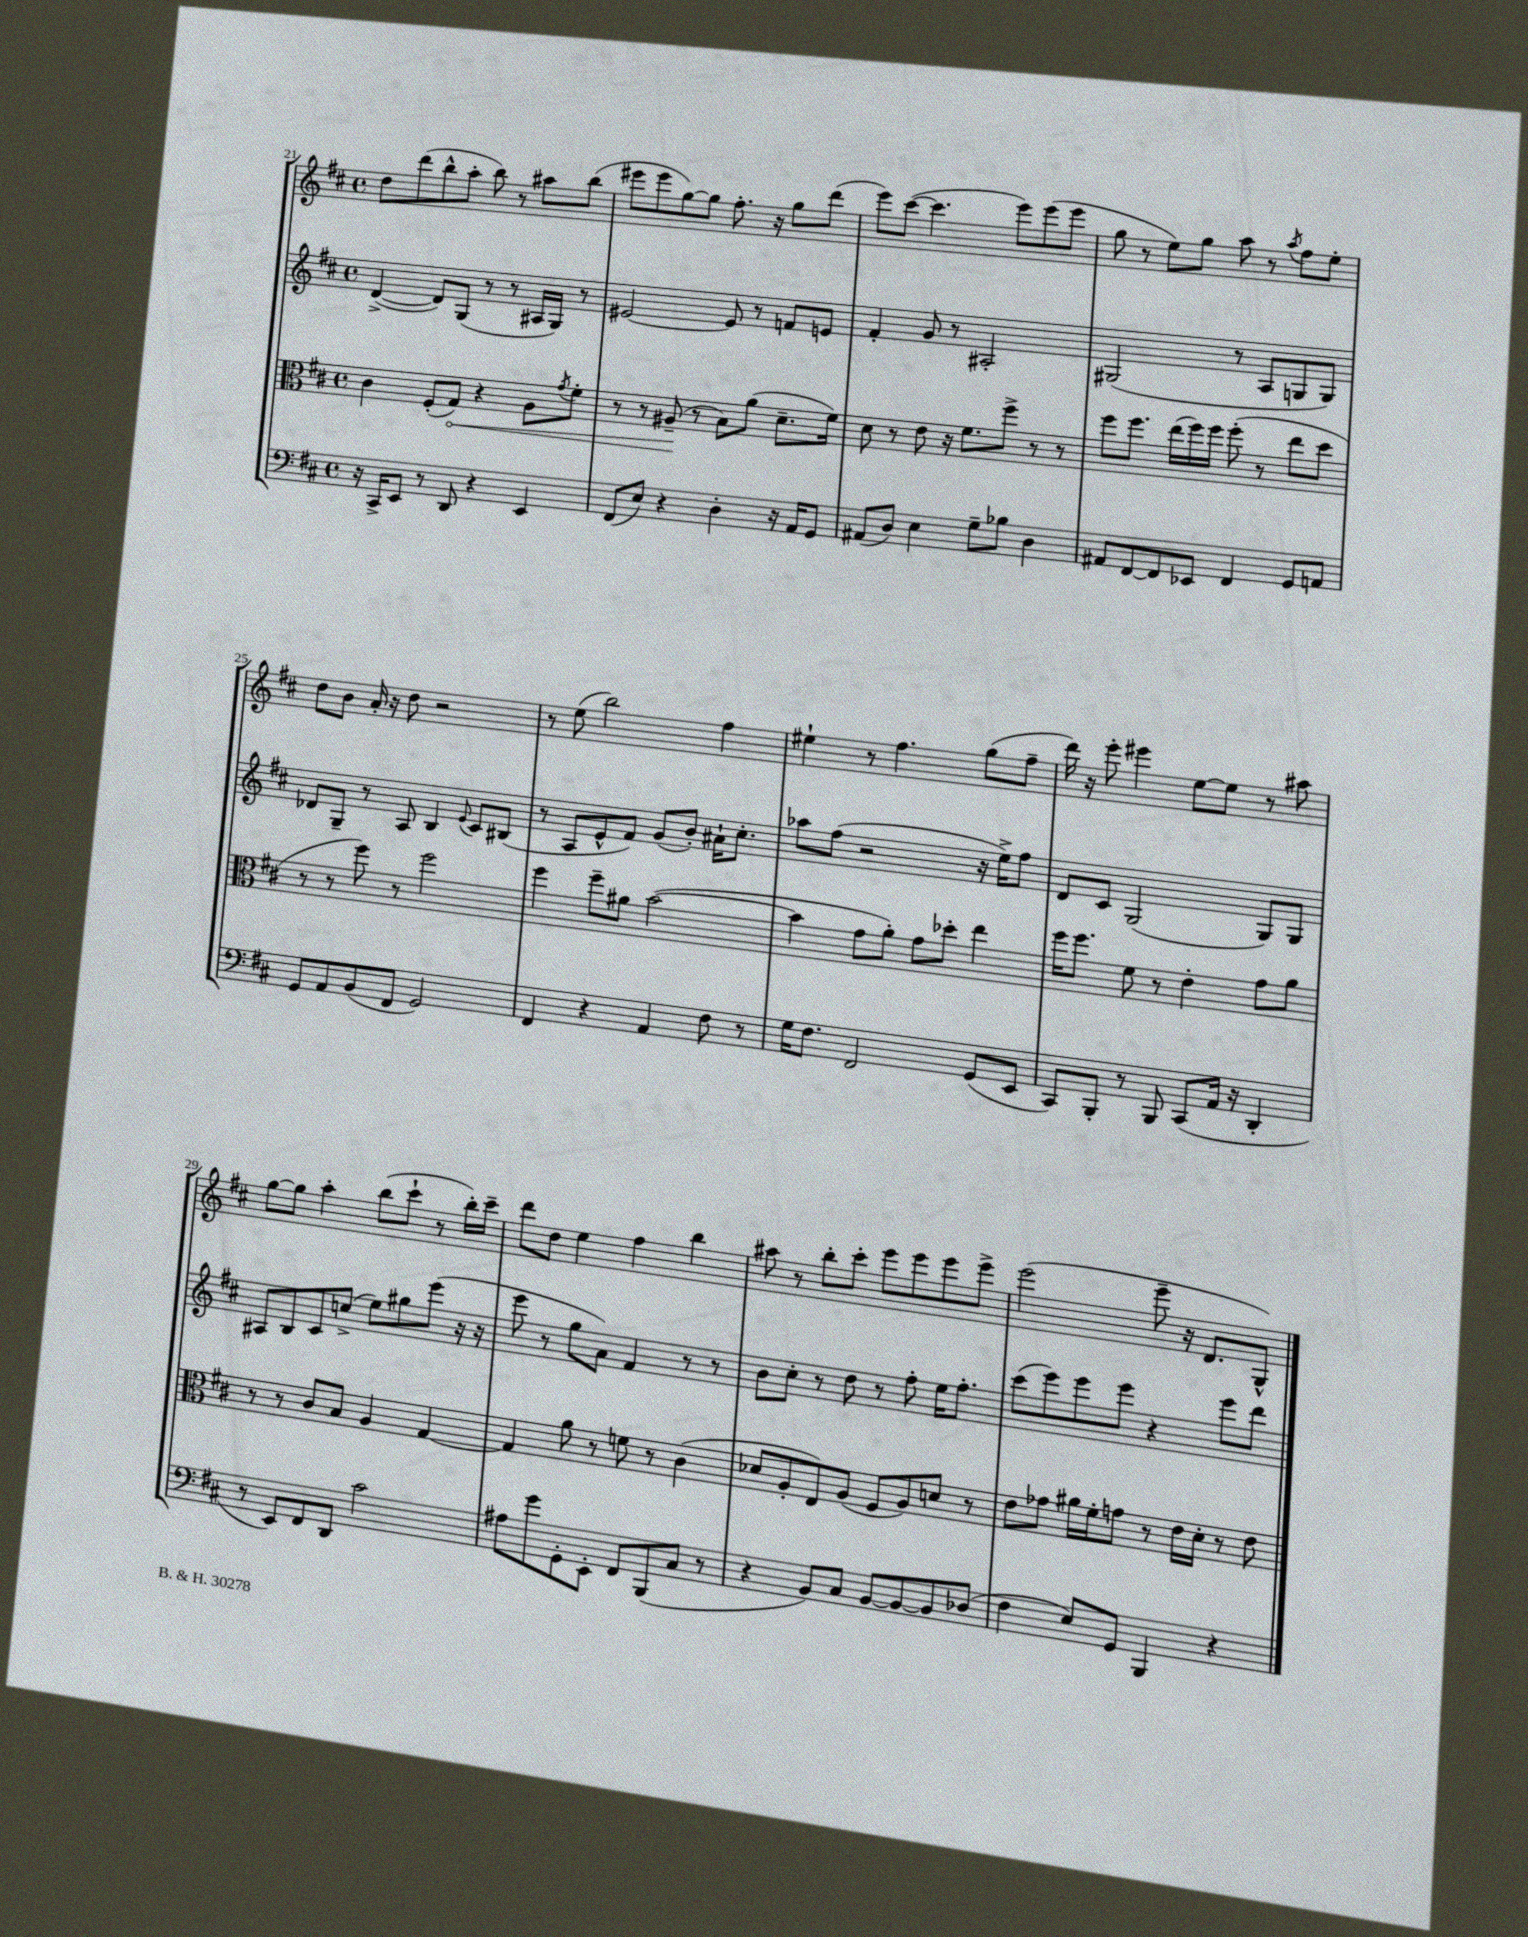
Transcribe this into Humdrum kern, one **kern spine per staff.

**kern	**kern	**kern	**kern
*staff4	*staff3	*staff2	*staff1
*clefF4	*clefC3	*clefG2	*clefG2
*k[f#c#]	*k[f#c#]	*k[f#c#]	*k[f#c#]
*M4/4	*M4/4	*M4/4	*M4/4
*met(c)	*met(c)	*met(c)	*met(c)
16r	4c#	([4d^	8dd
16CC#^	.	.	.
8EE	.	.	(8ddd
8r	(8F#'	8d])	8bb^^
8DD	8G)	(8G	8aa'
4r	4r	8r	8bb)
.	.	8r	8r
4EE	8A	16A#	8aa#
.	.	16G)	.
.	8qg	.	.
.	8f#'	8r	(8bb
=	=	=	=
(8FF#	8r	[2e#	8eee#
8E)	8r	.	8eee#
4r	(8A#~	.	[8gg)
.	8r	.	8gg]
4D'	8B)	8e#]	8.ff#'
.	(8a	8r	.
.	.	.	16r
16r	8.d~	8f	8gg
16AA	.	.	.
8GG	.	8e	(8ddd
.	16f#)	.	.
=	=	=	=
(8AA#	8d	4f#'	8eee)
8D)	8r	.	([8ccc#
4E	8e	8g	4.ccc#]
.	16r	8r	.
.	8.f#	.	.
8G~	.	2A#'	.
8B-	8ff#^	.	8eee)
4D	8r	.	(8eee
.	8r	.	8eee
=	=	=	=
8AA#	8ff#	(2G#	8gg
[8FF#	8.ff#	.	8r
8FF#]	.	.	8ee)
.	(16ee	.	.
8EE-	16ff#)	.	8gg
.	16ff#	.	.
4FF#	(8ff#'	8r	8aa
.	8r	8A	8r
.	.	.	8qaa
8GG	8ee	8G	8ff#
8AA	8dd	8G)	8ee'
=	=	=	=
8GG	8r	8d-	8dd
8AA	8r	8G~	8b
(8BB	8ff#)	8r	16a'
.	.	.	16r
8FF#	8r	8A	8dd
2GG)	2ff#	4B	2r
.	.	8qqe	.
.	.	8c#	.
.	.	(8B#	.
=	=	=	=
4FF#	4ff#	8r	8r
.	.	8A	(8ee
4r	8ff#~	8e^^	2bb)
.	8a#	8f#)	.
4AA	([2b	(8g	.
.	.	8b')	.
8F#	.	16a#`	4ff#
.	.	8.cc#'	.
8r	.	.	.
=	=	=	=
16G	4b]	8aa-	4ee#`
8.F#	.	.	.
.	.	(8ff#	.
2FF#	8g	2r	8r
.	8a')	.	4.ff#
.	8g	.	.
.	8dd-'	.	.
(8GG	4ee	16r	(8gg
.	.	16ee^)	.
8EE	.	8ff#	8ff#~
=	=	=	=
8CC#)	16ff#	8d	16ddd)
.	8.ff#	.	16r
8BBB'	.	8c#	8eee'
8r	8f#	(2G	4eee#
8BBB	8r	.	.
(8CC#	4e'	.	[8ee
16AA	.	.	8ee]
16r	.	.	.
4DD'	8g	8G)	8r
.	8a	8G	8aa#
=	=	=	=
8r	8r	8A#	[8gg
8EE)	8r	8B	8gg]
8FF#	8c#	8c#	4aa'
8DD	8B	(8cc^	.
2c#	4A	8ee)	(8bb
.	.	8gg#	8ccc#`
.	[4G	(8eee	8r
.	.	16r	16bb')
.	.	16r	16ccc#~
=	=	=	=
8A#	4G]	8eee	8ddd
8g	.	8r	8dd
8GG'	8a	8gg	4ee
8EE'	8r	8a)	.
8FF#	8f	4f#	4ff#
(8BBB	8r	.	.
8C#	(4c#	8r	4bb
8r	.	8r	.
=	=	=	=
4r	8d-	8b	8aa#
.	8A'	8cc#'	8r
8BB)	8E)	8r	8bb'
8C#	(8A	8dd	8ccc#'
[8BB	8F#	8r	8eee
8BB_	8A)	8ff#'	8eee
8BB]	8d	16ee	8eee
.	.	8.ff#'	.
(8D-	8r	.	8eee^
=	=	=	=
4F#	8e	(8ccc#	(2eee
.	8g-	8eee)	.
8E)	16a#	8eee	.
.	16f#'	.	.
8GG	8g	8eee	.
4BBB	8r	4r	8eee~
.	16e	.	16r
.	16d'	.	8.d
4r	8r	8eee	.
.	8e	8ddd	8G^^)
==	==	==	==
*-	*-	*-	*-
